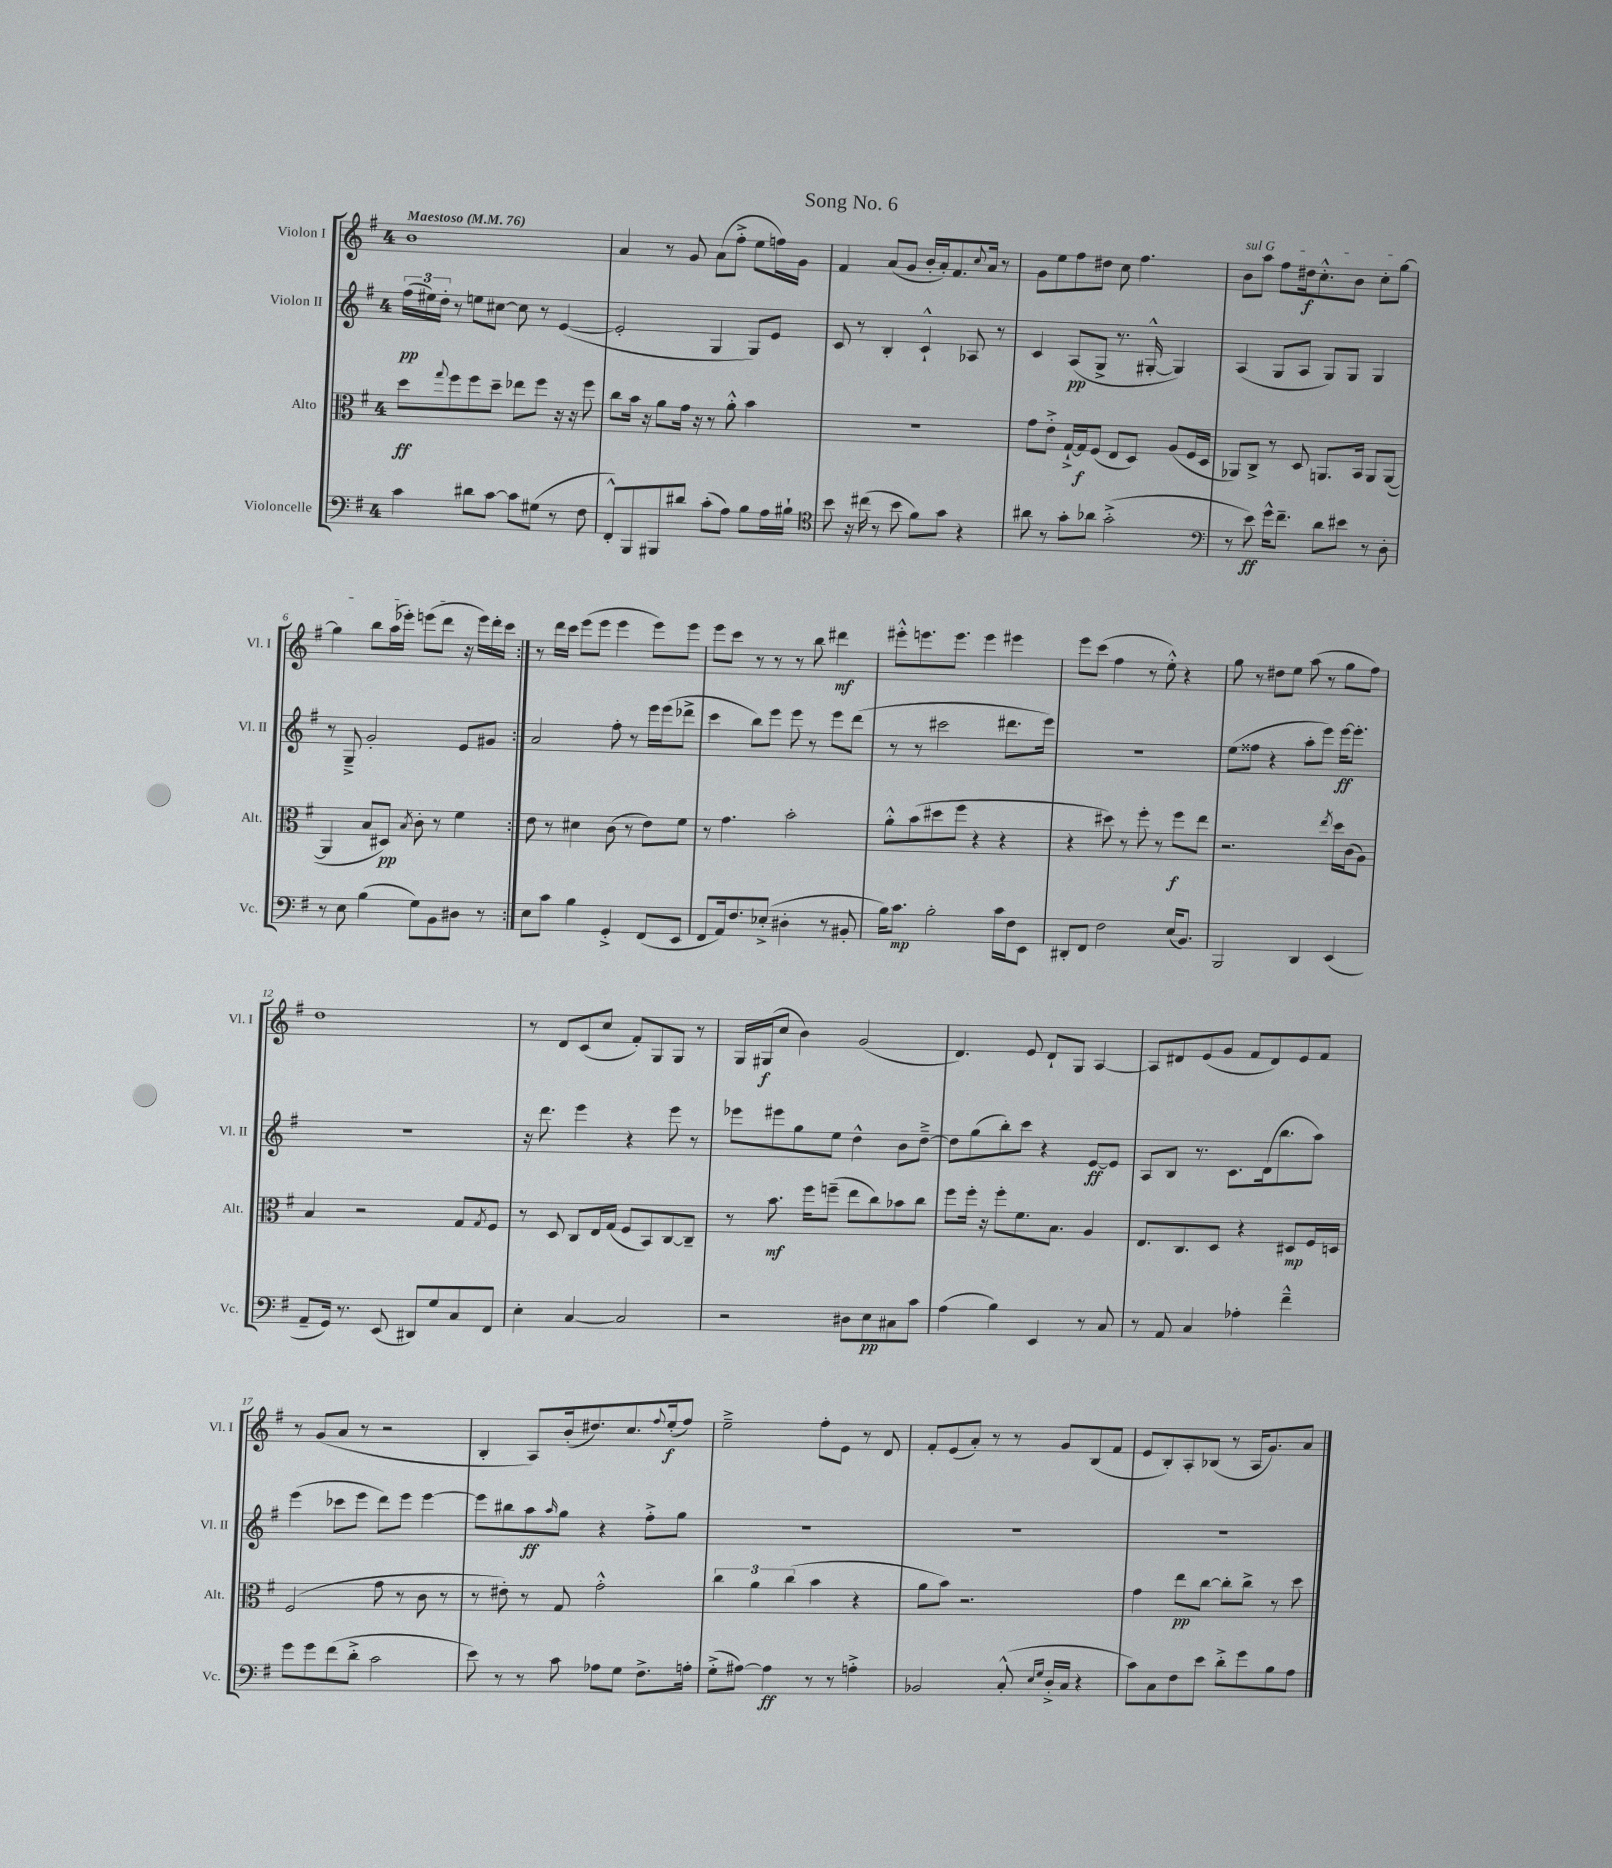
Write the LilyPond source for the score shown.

\header { title = "Song No. 6" }
<<
\new StaffGroup <<
\new Staff = "s0" \with { instrumentName = "Violon I" shortInstrumentName = "Vl. I" } {
    \clef treble \key g \major \once \override Staff.TimeSignature.style = #'single-digit \time 4/4 \tempo "Maestoso" 4 = 76
    \repeat volta 2 { b'1 |
    a'4 r8 g'8 a'8( fis''8-.-> e''8 f''16) g'16 |
    fis'4 a'8( g'8 b'16-. a'16-.) fis'8. \appoggiatura { c''8 } a'16 r8 |
    g'8 e''8 fis''8 dis''8 c''8 fis''4. |
    \once \override TextSpanner.bound-details.left.text = \markup { \italic "sul G" } b'8\startTextSpan a''8 fis''8 dis''16\f c''8.-.-^ b'8 c''8-. g''8~ |
    g''4 b''8 a''16( ees'''16-.) e'''8( d'''8\stopTextSpan r16 e'''16) d'''16-. c'''16 | }
    r8 d'''16 c'''16 e'''8( e'''8 e'''4 e'''8) e'''8 |
    e'''8 c'''8 r8 r8 r8 b''8 dis'''4\mf |
    eis'''8-.-^ e'''8. e'''8. e'''4 eis'''4 |
    e'''8 c'''8( fis''4 r8 e''8-.-^) r4 |
    g''8 r8 dis''8 e''8 a''8( r8 g''8 fis''8) |
    d''1 |
    r8 d'8 c'8( c''8 fis'8-.) g8 g8 r8 |
    g16 gis16\f( c''8 b'4) g'2( |
    d'4.) e'8 d'8-! g8 a4~ |
    a8 dis'8 e'8( g'8 fis'8 dis'8) e'8 fis'8 |
    r8 g'8( a'8 r8 r2 |
    b4-. a8) b'16-.( dis''8.) c''8. \appoggiatura { fis''8 } e''16-.\f( fis''8) |
    e''2---> fis''8-. e'8 r8 d'8 |
    fis'8-. e'8( a'8-.) r8 r8 g'8 b8( fis'8 |
    e'8 b8-.) a8-. bes8( r8 a16 g'8.) a'8 \bar "|." |
}
\new Staff = "s1" \with { instrumentName = "Violon II" shortInstrumentName = "Vl. II" } {
    \clef treble \key g \major \once \override Staff.TimeSignature.style = #'single-digit \time 4/4
    \repeat volta 2 { \tuplet 3/2 { fis''16\pp( eis''16) d''16-. } r8 e''8 cis''8~ cis''8 r8 e'4~( |
    e'2-. g4 g8) e'8 |
    c'8 r8 b4-. c'4-!-^ aes8 r8 |
    c'4 a8\pp( g8-> r8. gis16~-.-^ gis4) |
    a4( g8 a8 g8) g8 g4 |
    r8 g8---> g'2-. e'8 gis'8 | }
    a'2 fis''8-. r8 e'''16 e'''16( des'''8-> |
    c'''4 b''8) e'''8 e'''8 r8 e'''8 d'''8( |
    r8 r8 cis'''2 dis'''8. e'''16) |
    R1 |
    e''8( fisis''8 r4 a''8-. e'''8) e'''16~\ff e'''8.-. |
    R1 |
    r16 d'''8. e'''4 r4 e'''8 r8 |
    ees'''8 eis'''8 g''8 e''8 d''4-^ b'8 d''8~---> |
    d''8 g''8( b''8-.) c'''8 r4 e'8~\ff e'8 |
    a8 b8 r8. c'8. d'16( b''8. a''8) |
    e'''4( ces'''8 e'''8 d'''8) e'''8 e'''4~ |
    e'''8 bis''8 a''8\ff \grace { a''16 } g''8 r4 fis''8-.-> g''8 |
    R1 |
    R1 |
    R1 \bar "|." |
}
\new Staff = "s2" \with { instrumentName = "Alto" shortInstrumentName = "Alt." } {
    \clef alto \key g \major \once \override Staff.TimeSignature.style = #'single-digit \time 4/4
    \repeat volta 2 { d''8\ff \appoggiatura { g''8 } fis''8 fis''8 d''8-- ees''8 fis''8 r16 r16 fis''8 |
    c''8 b'16 r16 a'8 g'16 r16 r8 a'8-.-^ b'4 |
    R1 |
    g'8 e'8-.-> g16~-!-> g16\f fis8( e8 d8) a8( fis16 d16 |
    aes,8) c8-> r8 d8 a,8. b,16 a,8 a,8~( |
    a,4 b8 dis8\pp) \acciaccatura { b8 } c'8-. r8 fis'4 | }
    e'8 r8 dis'4 c'8( r8 e'8) fis'8 |
    r8 g'4. b'2-. |
    a'8-.-^ b'8( dis''8 fis''8 r4 r4 |
    r4 dis''8) r8 fis''8-. r8 fis''8\f e''8 |
    r2. \acciaccatura { e''8 } d''16 c'16( a8) |
    b4 r2 g8 \acciaccatura { g8 } fis8 |
    r8 d8 c8 e16 g16( fis8 b,8) c8~ c8-- |
    r8 b'8.\mf fis''16 f''8--( e''8 c''8) bes'8 c''8 |
    fis''8 fis''16-. r16 fis''8-. fis'8. b8. a4 |
    e8. c8. d8 r4 dis8\mp fis16 d16 |
    fis2( g'8 r8 c'8 r8 |
    r8 eis'8-.) r8 g8 g'2-.-^ |
    \tuplet 3/2 { c''4 a'4 c''4( } b'4 r4 |
    a'8 b'8) r2. |
    g'4 e''8\pp c''8~ c''8-. c''8-> r8 d''8 \bar "|." |
}
\new Staff = "s3" \with { instrumentName = "Violoncelle" shortInstrumentName = "Vc." } {
    \clef bass \key g \major \once \override Staff.TimeSignature.style = #'single-digit \time 4/4
    \repeat volta 2 { c'4 dis'8 c'8~ c'8 gis8( r8 fis8 |
    fis,8-.-^) b,,8 bis,,8 dis'8 c'8-.( a8) b8 a16 bis16-! |
    \clef tenor b'8 r16 cis''16( r8 b'8 fis'8) g'8 r4 |
    ais'8 r8 g'8-. aes'8 g'2-.->( |
    \clef bass r8 e'8\ff) g'16-^ fis'8.-- d'8 eis'8 r8 d8-. |
    r8 e8 b4( g8) b,8 dis8 r8 | }
    e8 c'8 b4 g,4-.-> fis,8( e,8 |
    fis,8 a,16) fis8. ees8-.->( dis4-. r8 bis,8-. |
    b16) c'8.\mp b2-. c'16 fis16 e,8 |
    dis,8-. fis,8 fis2 e16( b,8.) |
    b,,2 d,4 e,4( |
    a,8-- g,16) r8. e,8( dis,8) g8 c8 fis,8 |
    e4-. c4~ c2 |
    r2 dis8 e8\pp cis8 c'8 |
    a4( b4) e,4 r8 c8 |
    r8 a,8 c4 aes4-. fis'4---^ |
    g'8 g'8 fis'8( d'8-.-> c'2 |
    e'8) r8 r8 c'8 aes8 g8 fis8.-> a16-. |
    g8-.->( ais8~) ais4\ff r8 r8 a4-.-> |
    bes,2 c8-.-^( \grace { e16 g16 } d16-.-> c16 r4 |
    c'8) c8 fis8 e'8 d'8-.-> g'8 b8 a8 \bar "|." |
}
>>
>>
